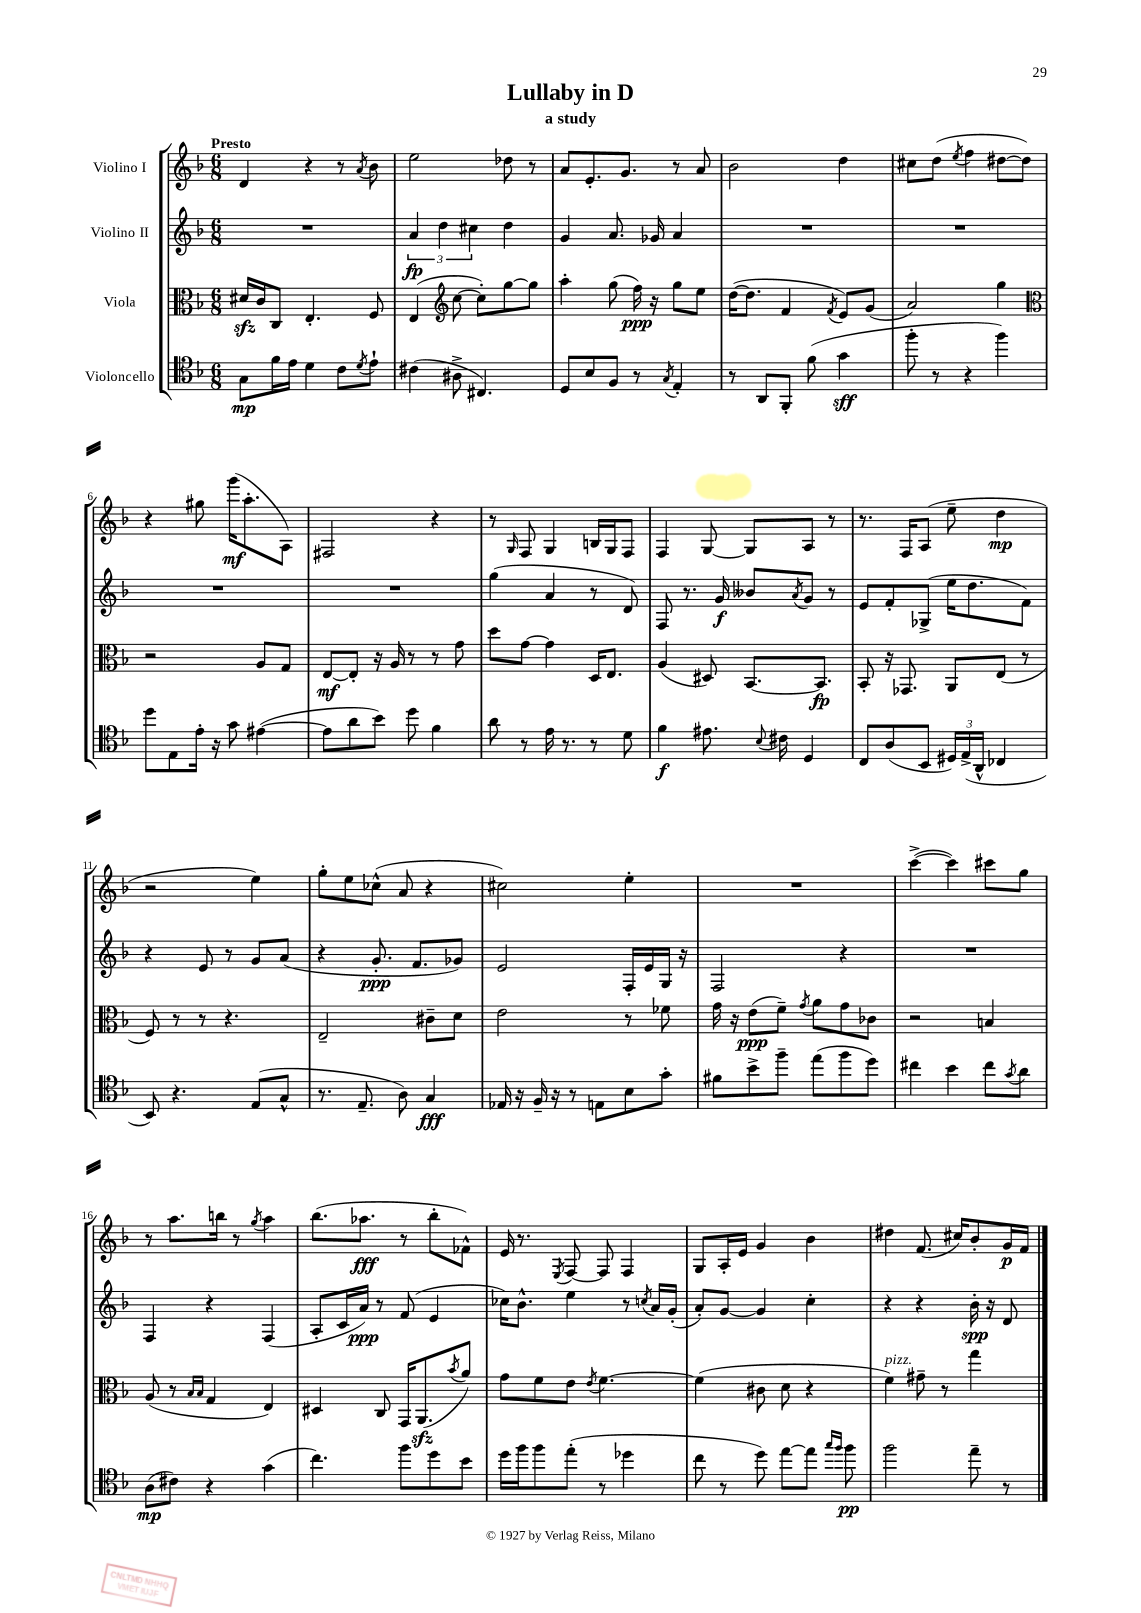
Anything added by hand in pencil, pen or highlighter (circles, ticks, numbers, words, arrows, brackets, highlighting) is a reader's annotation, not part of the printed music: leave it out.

**kern	**kern	**kern	**kern
*staff4	*staff3	*staff2	*staff1
*clefC4	*clefC3	*clefG2	*clefG2
*k[b-]	*k[b-]	*k[b-]	*k[b-]
*M6/8	*M6/8	*M6/8	*M6/8
8G	16d#	2.r	4d
.	16c	.	.
16f	8C	.	.
16e	.	.	.
4d	4.E'	.	4r
8c	.	.	8r
8qd	.	.	8qa
8e`	8F	.	8b-
=	=	=	=
(4c#	(4E	6a	2ee
.	.	6dd	.
*	*clefG2	*	*
8A#^	[8cc	.	.
.	.	6cc#	.
4.C#)	8cc'])	.	.
.	[8gg	4dd	8dd-
.	8gg]	.	8r
=	=	=	=
8D	4aa'	4g	8a
8B-	.	.	8.e'
8F	(8gg	8.a	.
.	.	.	8.g
8r	16ff)	.	.
.	16r	16g-	.
8qG	.	.	.
4E'	8gg	4a	8r
.	8ee	.	8a
=	=	=	=
8r	([16dd	2.r	2b-
.	8.dd]	.	.
8AA	.	.	.
8FF'	4f	.	.
(8f	.	.	.
.	8qf	.	.
4g	8e)	.	4dd
.	(8g	.	.
=	=	=	=
8ff'	2a)	2.r	8cc#
8r	.	.	(8dd
.	.	.	8qee
4r	.	.	4ff
4ff)	4gg	.	[8dd#
.	.	.	8dd#])
=	=	=	=
*	*clefC3	*	*
8dd	2r	2.r	4r
8E	.	.	.
16e'	.	.	8gg#
16r	.	.	.
8g	.	.	(16ggg
.	.	.	8.aa'
([4e#	8A	.	.
.	8G	.	8A)
=	=	=	=
8e#]	[8E	2.r	2F#
8a	8E']	.	.
8b-)	16r	.	.
.	16A	.	.
8dd	8r	.	.
4f	8r	.	4r
.	8g	.	.
=	=	=	=
8a	8dd	(4gg	8r
.	.	.	16qqG
8r	[8g	.	8F
16e	4g]	4a	4G
8.r	.	.	.
8r	16D	8r	16B
.	8.E	.	16G
8d	.	8d)	8F
=	=	=	=
4f	(4A	8F	4F
.	.	8.r	.
8.e#	8D#)	.	[8G
.	.	16g	.
.	[8.BB-	8b--	8G]
8qqB-	.	.	.
16c#	.	.	.
.	.	8qa	.
4D	.	8g	8A
.	8.BB-]	.	.
.	.	8r	8r
=	=	=	=
8C	8BB-'	8e	8.r
(8A	16r	8f'	.
.	8.GG-	.	16F
8BB-	.	(8G-^	(8A
24D#)	8AA	16ee	8ee~
(24E^	.	.	.
.	.	8.dd	.
24AA^^	.	.	.
4C-	(8E	.	4dd
.	8r	8f)	.
=	=	=	=
8BB-)	8F)	4r	2r
4.r	8r	.	.
.	8r	8e	.
.	4.r	8r	.
(8E	.	8g	4ee)
8G^^	.	(8a	.
=	=	=	=
8.r	2E~	4r	8gg'
.	.	.	8ee
8.E~	.	.	.
.	.	8.g'	(8cc-^^
8A)	.	.	8a
.	.	8.f	.
4G	8c#~	.	4r
.	8d	8g-)	.
=	=	=	=
16E-	2e	2e	2cc#)
16r	.	.	.
16F~	.	.	.
16r	.	.	.
8r	.	.	.
8E	.	.	.
8B-	8r	16F'	4ee'
.	.	16e	.
8g'	8f-	16G	.
.	.	16r	.
=	=	=	=
8f#	16g	2F	2.r
.	16r	.	.
8b-^	(8e	.	.
8ff~	8f~)	.	.
.	8qg	.	.
(8ee	8a	.	.
8ff	8g	4r	.
8dd)	8c-	.	.
=	=	=	=
4cc#	2r	2.r	([4ccc^
4b-	.	.	4ccc])
8cc#	4B	.	8ccc#
8qg	.	.	.
8a	.	.	8gg
=	=	=	=
(8A	(8A	4F	8r
8c#)	8r	.	8.aa
.	16qqB-	.	.
.	16qqB-	.	.
4r	4G	4r	.
.	.	.	16bb
.	.	.	8r
.	.	.	8qgg
(4g	4E)	(4F	4aa
=	=	=	=
4.cc)	4D#	8A'	(8.bb-
.	.	16c	.
.	.	16a)	8.aa-
.	8C	8r	.
8ff	16GG	(8f	8r
.	(8.AA	.	.
8dd	.	4e	8bb-'
.	8qb-	.	.
8b-	8a)	.	8f-^^)
=	=	=	=
16dd	8g	16cc-)	16e
16ff	.	8.b-^^	8.r
8ff	8f	.	.
.	.	.	8qE
(8ee'	8e	4ee	[8F
.	8qe	.	.
8r	[4.f	.	8F]
4dd-	.	8r	4F
.	.	8qcc	.
.	.	16a	.
.	.	(16g'	.
=	=	=	=
8cc	(4f]	8a')	8G
8r	.	[8g	16A'
.	.	.	16e
8dd)	8c#	4g]	4g
[8ee	8d	.	.
8ee]	4r	4cc'	4b-
16qqgg	.	.	.
16qqff	.	.	.
8ff	.	.	.
=	=	=	=
2ff	4f)	4r	4dd#
.	8g#~	4r	(8.f
.	8r	.	.
.	.	.	16cc#)
8ee~	4gg	16b-'	8b-'
.	.	16r	.
8r	.	8d	16g
.	.	.	16f
==	==	==	==
*-	*-	*-	*-
